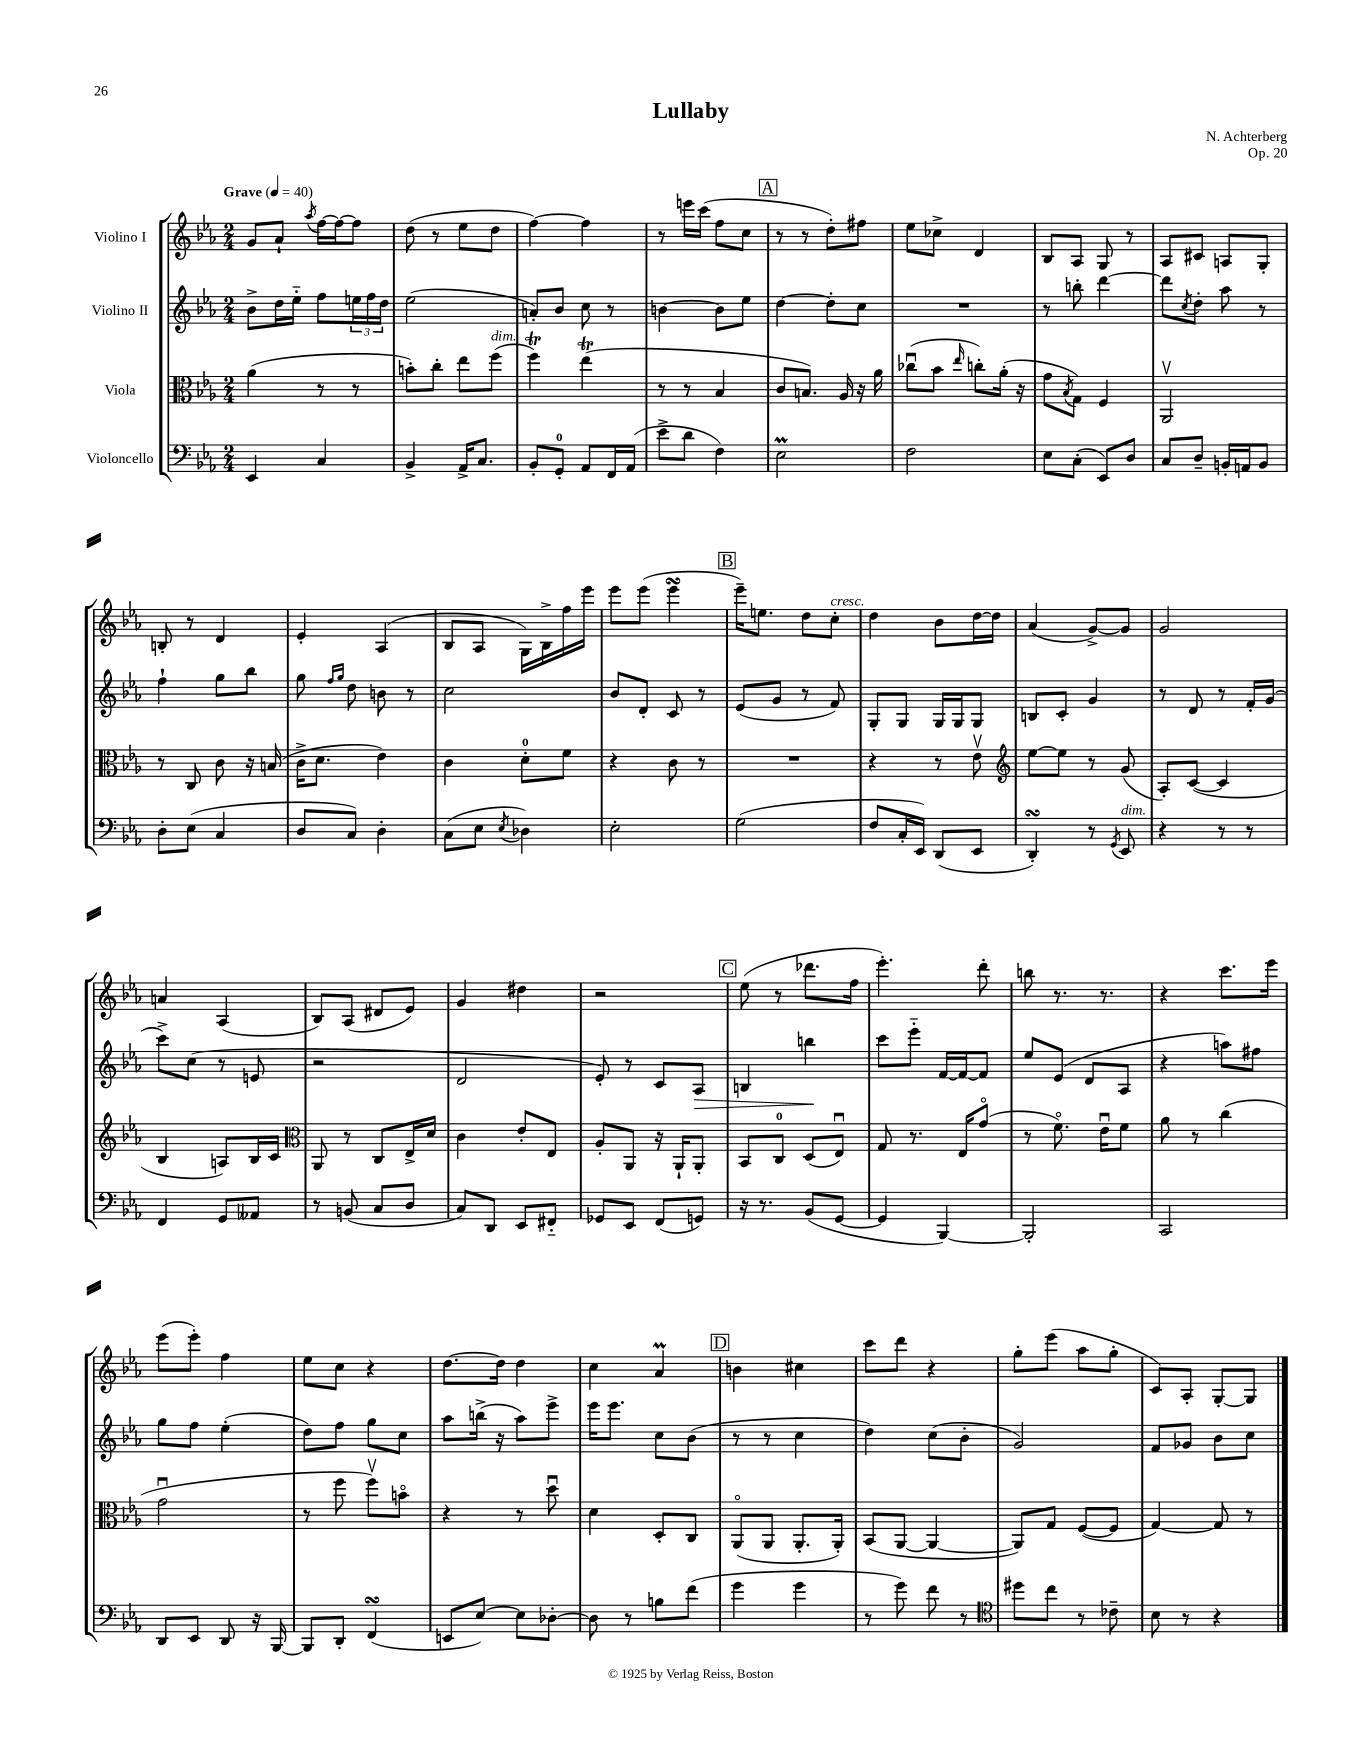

**kern	**kern	**kern	**dynam	**kern
*part4	*part3	*part2	*part2	*part1
*staff4	*staff3	*staff2	*staff2	*staff1
*I"Violoncello	*I"Viola	*I"Violino II	*	*I"Violino I
*clefF4	*clefC3	*clefG2	*	*clefG2
*k[b-e-a-]	*k[b-e-a-]	*k[b-e-a-]	*	*k[b-e-a-]
*M2/4	*M2/4	*M2/4	*	*M2/4
*MM40	*MM40	*MM40	*	*MM40
=1	=1	=1	=1	=1
!	!	!	!	!LO:TX:a:B:t=Grave
4EE-/	(4a-\	8b-^\L	.	8g/L
.	.	16dd\L	.	8a-`/J
.	.	16ee-\JJ	.	.
.	.	.	.	8qaa-/
4C/	8r	8ff\L	.	[16ff\LL
.	.	.	.	16ff\J_
.	8r	24een\L	.	8ff\J]
.	.	24ff\	.	.
.	.	24dd\JJ	.	.
=2	=2	=2	=2	=2
4BB-^/	8bn'\L)	(2ee-\	.	(8dd\
.	8cc'\J	.	.	8r
16AA-^/KL	8ee-\L	.	.	8ee-\L
8.C/J	.	.	.	.
!	!LO:TX:a:i:t=dim.	!	!	!
.	(8ff\J	.	.	8dd\J
=3	=3	=3	=3	=3
8BB-'/L	4ffT\)	8an'/L)	.	[4ff\)
8GG'/J	.	8b-/J	.	.
8AA-/L	(4ee-T\	8cc\	.	4ff\]
16FF/L	.	8r	.	.
(16AA-/JJ	.	.	.	.
=4	=4	=4	=4	=4
8e-^\L	8r	[4bn\	.	8r
8d\J	8r	.	.	16eeen\LL
.	.	.	.	(16ccc\JJ
4F\)	4B-/	8b\L]	.	8ff\L
.	.	8ee-\J	.	8cc\J
!!LO:REH:place=s1:t=A
=5	=5	=5	=5	=5
2E-M\	8c/L	[4dd\	.	8r
.	8.Bn/J)	.	.	8r
.	.	8dd'\L]	.	8dd'\L)
.	16A-/	.	.	.
.	16r	8cc\J	.	8ff#X\J
.	16a-\	.	.	.
=6	=6	=6	=6	=6
2F\	(8cc-Xu\L	2r	.	8ee-\L
.	8b-\J	.	.	8cc-X^\J
.	16qqee-/	.	.	.
.	8ccn'\L)	.	.	4d/
.	(16a-'\Jk	.	.	.
.	16r	.	.	.
=7	=7	=7	=7	=7
8E-\L	8g\L	8r	.	8B-/L
.	8qB-/	.	.	.
(8C'\J	8G\J)	8bbn'\	.	8A-/J
8EE-/L)	4F/	[4ddd\	.	8G/
8D/J	.	.	.	8r
=8	=8	=8	=8	=8
8C/L	2AA-v/	8ddd\L]	.	8A-/L
.	.	8qcc/	.	.
8D~/J	.	8dd'\J	.	8c#X/J
16BBn'/LL	.	8aa-\	.	8An/L
16AAn/J	.	.	.	.
8BB/J	.	8r	.	8G'/J
!!LO:LB:g=z
=9	=9	=9	=9	=9
8D'\L	8r	4ff`\	.	8Bn'/
(8E-\J	8C/	.	.	8r
4C/	8c\	8gg\L	.	4d/
.	16r	8bb-\J	.	.
.	(16Bn/	.	.	.
=10	=10	=10	=10	=10
8D/L	16c^\KL	8gg\	.	4e-'/
.	8.d\J	.	.	.
.	.	16qqff/LL	.	.
.	.	16qqgg/JJ	.	.
8C/J)	.	8dd\	.	.
4D'\	4e-\)	8bn\	.	(4A-/
.	.	8r	.	.
=11	=11	=11	=11	=11
(8C\L	4c\	2cc\	.	8B-/L
8E-\J	.	.	.	8A-/J
8qE-/	.	.	.	.
4D-X\)	8d'\L	.	.	16G\LL)
.	.	.	.	16B-^\
.	8f\J	.	.	16ff\
.	.	.	.	16eee-\JJ
=12	=12	=12	=12	=12
2E-'\	4r	8b-/L	.	8eee-\L
.	.	8d'/J	.	(8eee-\J
.	8c\	8c/	.	4eee-sSSs\
.	8r	8r	.	.
!!LO:REH:place=s1:t=B
=13	=13	=13	=13	=13
(2G\	2r	(8e-/L	.	16eee-~\KL)
.	.	.	.	8.een\J
.	.	8g/J	.	.
.	.	8r	.	8dd\L
!	!	!	!	!LO:TX:a:i:t=cresc.
.	.	8f/)	.	8cc'\J
=14	=14	=14	=14	=14
8F/L	4r	8G'/L	.	4dd\
16C'/L	.	8G/J	.	.
16EE-/JJ)	.	.	.	.
(8DD/L	8r	16G/LL	.	8b-\L
.	.	16G/J	.	.
8EE-/J	8e-v\	8G/J	.	[16dd\L
.	.	.	.	16dd\JJ]
=15	=15	=15	=15	=15
*	*clefG2	*	*	*
4DDsSsS'/)	[8ee-\L	8Bn/L	.	(4a-/
.	8ee-\J]	8c'/J	.	.
8r	8r	4g/	.	[8g^/L)
8qGG/	.	.	.	.
!LO:TX:a:i:t=dim.	!	!	!	!
8EE-/	(8g/	.	.	8g/J]
=16	=16	=16	=16	=16
4r	8A-'/L)	8r	.	2g/
.	([8c/J	8d/	.	.
8r	4c/]	8r	.	.
8r	.	16f'/LL	.	.
.	.	(16g/JJ	.	.
!!LO:LB:g=z
=17	=17	=17	=17	=17
4FF/	4B-/	8ccc^\L)	.	4an/
.	.	(8cc\J	.	.
8GG/L	8An/L)	8r	.	(4A-/
8AA--X/J	16B-/L	8en/	.	.
.	16c/JJ	.	.	.
=18	=18	=18	=18	=18
*	*clefC3	*	*	*
8r	8AA-/	2r	.	8B-/L)
(8BBn/	8r	.	.	(8A-/J
8C/L	8C/L	.	.	8d#X/L
8D/J	16E-^/L	.	.	8e-/J)
.	16d/JJ	.	.	.
=19	=19	=19	=19	=19
8C/L)	4c\	2d/	.	4g/
8DD/J	.	.	.	.
8EE-/L	8e-'/L	.	.	4dd#X\
8FF#X/J	8E-/J	.	.	.
=20	=20	=20	=20	=20
8GG-X/L	8A-'/L	8e-'/)	.	2r
8EE-/J	8AA-/J	8r	.	.
(8FF/L	16r	8c/L	.	.
.	16AA-`/KL	.	.	.
!	!	!	!LO:HP:b	!
8GGn/J)	8AA-'/J	8A-/J	>	.
!!LO:REH:place=s1:t=C
=21	=21	=21	=21	=21
16r	8BB-/L	4Bn/	.	(8ee-\
8.r	.	.	.	.
.	8C/J	.	.	8r
(8BB-/L	(8D/L	4bbn\	.	8.ddd-X\L
[8GG/J	8E-u/J)	.	.	.
.	.	.	.	16ff\Jk
.	.	.	]	.
=22	=22	=22	=22	=22
4GG/]	8G/	8ccc\L	.	4.eee-'\)
.	8.r	8eee-\J	.	.
[4BBB-/)	.	[16f/LL	.	.
.	16E-/KL	16f/J_	.	.
.	(8g/J	8f/J]	.	8ddd'\
=23	=23	=23	=23	=23
2BBB-'/]	8r	8ee-/L	.	8bbn\
.	8.f\)	(8e-/J	.	8.r
.	.	8d/L	.	.
.	16e-u\KL	.	.	8.r
.	8f\J	8A-/J	.	.
=24	=24	=24	=24	=24
2CC/	8a-\	4r	.	4r
.	8r	.	.	.
.	(4cc\	8aan\L)	.	8.ccc\L
.	.	8ff#X\J	.	.
.	.	.	.	16eee-\Jk
!!LO:LB:g=z
=25	=25	=25	=25	=25
8DD/L	2gu\	8gg\L	.	(8eee-\L
8EE-/J	.	8ff\J	.	8eee-'\J)
8DD/	.	(4ee-'\	.	4ff\
16r	.	.	.	.
[16BBB-/	.	.	.	.
=26	=26	=26	=26	=26
8BBB-/L]	8r	8dd\L)	.	8ee-\L
8DD'/J	8ff\	8ff\J	.	8cc\J
(4FFsSSS/	8ffv\L)	8gg\L	.	4r
.	8bn\J	8cc\J	.	.
=27	=27	=27	=27	=27
8EEn/L	4r	8aa-\L	.	[8.dd\L
[8E-/J)	.	(16bbn^\Jk	.	.
.	.	16r	.	16dd\Jk]
8E-\L]	8r	8aa-\L)	.	4dd\
[8D-X'\J	8ddu\	8eee-^\J	.	.
=28	=28	=28	=28	=28
8D-\]	4d\	16eee-\KL	.	4cc\
.	.	8.eee-\J	.	.
8r	.	.	.	.
8Bn\L	8D'/L	8cc\L	.	4a-M/
(8f\J	8C/J	(8b-\J	.	.
!!LO:REH:place=s1:t=D
=29	=29	=29	=29	=29
4g\	(8AA-/L	8r	.	4bn\
.	8AA-/J	8r	.	.
4g\	8.AA-'/L	4cc\	.	4cc#X\
.	16AA-'/Jk)	.	.	.
=30	=30	=30	=30	=30
8r	(8BB-/L	4dd\)	.	8ccc\L
8g\)	[8AA-/J	.	.	8ddd\J
8f\	4AA-/_	(8cc\L	.	4r
8r	.	8b-'\J	.	.
=31	=31	=31	=31	=31
*clefC4	*	*	*	*
8dd#X\L	8AA-/L])	2g/)	.	8gg'\L
8cc\J	8G/J	.	.	(8eee-\J
8r	([8F/L	.	.	8aa-\L
8c-X~\	8F/J]	.	.	8gg'\J
=32	=32	=32	=32	=32
8B-\	[4G/)	8f/L	.	8c/L)
8r	.	8g-X/J	.	8A-'/J
4r	8G/]	8b-\L	.	[8G'/L
.	8r	8cc\J	.	8G/J]
==	==	==	==	==
*-	*-	*-	*-	*-
